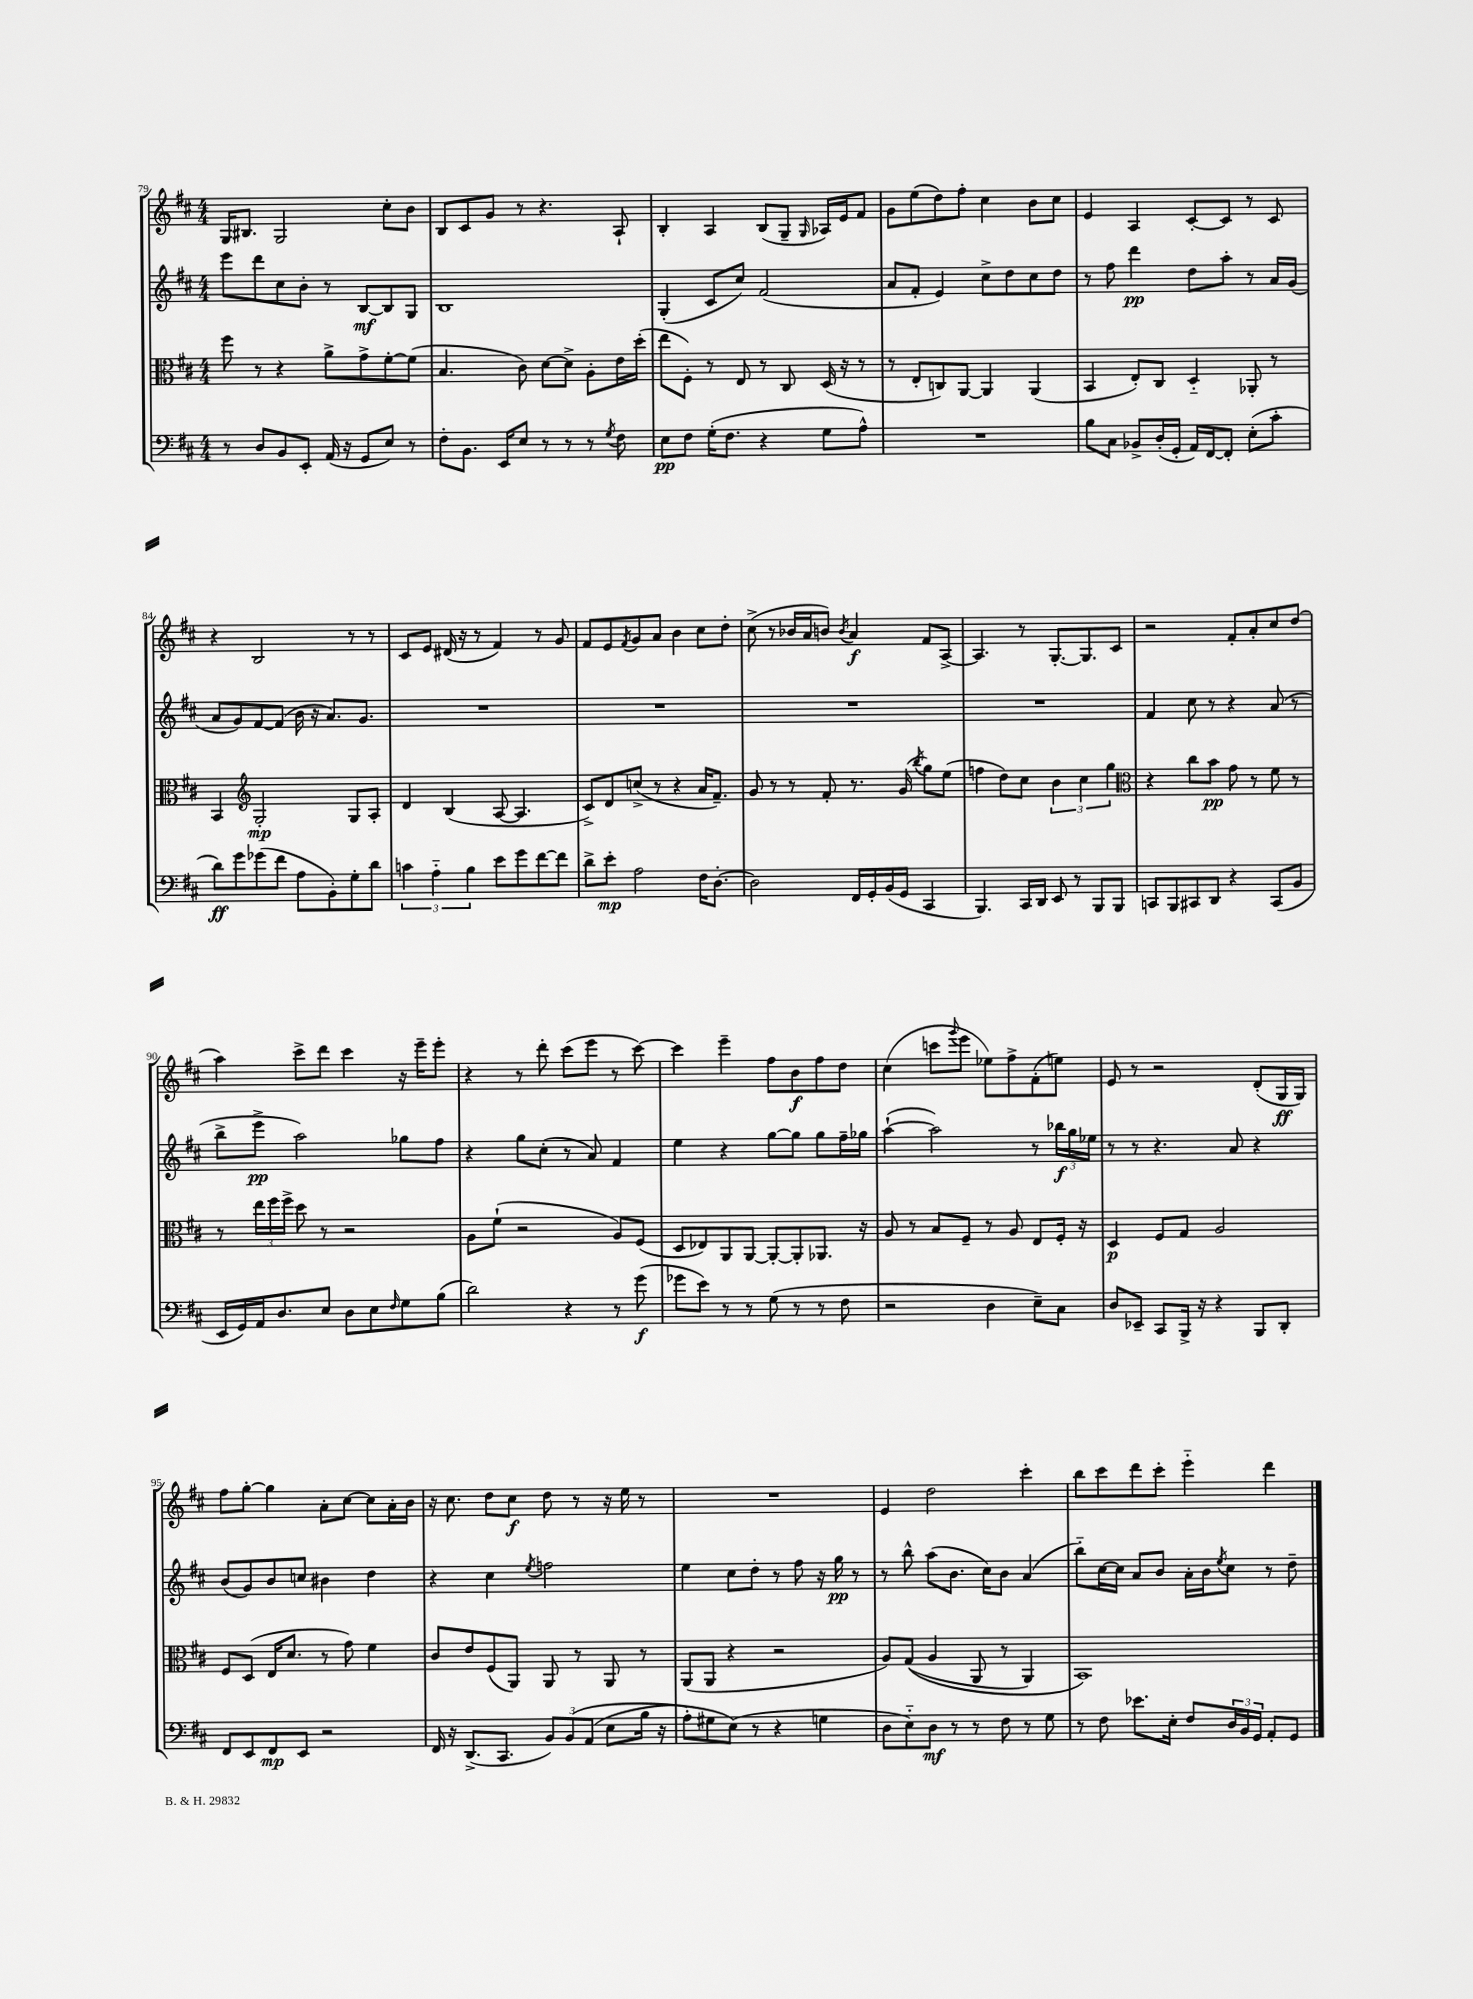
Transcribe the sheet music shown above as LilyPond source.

<<
\new StaffGroup <<
\new Staff = "s0" {
    \clef treble \key d \major \numericTimeSignature \time 4/4
    g16 bis8. g2 cis''8-. b'8 |
    b8 cis'8 g'8 r8 r4. a8-! |
    b4-. a4 b8( g8-- \grace { g16 } aes16) e'16 fis'8 |
    g'8 e''8( d''8) fis''8-. cis''4 b'8 cis''8 |
    e'4 a4 cis'8~-. cis'8 r8 cis'8 |
    r4 b2 r8 r8 |
    cis'8 e'8 dis'16( r16 r8 fis'4) r8 g'8 |
    fis'8 e'8 \acciaccatura { fis'8 } g'8 a'8 b'4 cis''8 d''8-. |
    cis''8->( r8 bes'16 a'16 b'8) \acciaccatura { b'8 } a'4\f fis'8 a8~-> |
    a4. r8 g8.~-. g8. cis'8 |
    r2 fis'8-. a'8-. cis''8 d''8( |
    a''4) cis'''8-> d'''8 cis'''4 r16 e'''16-- e'''8-. |
    r4 r8 d'''8-. cis'''8( e'''8 r8 cis'''8~) |
    cis'''4 e'''4-- fis''8 b'8\f fis''8 d''8 |
    cis''4( c'''8 \appoggiatura { g'''8 } e'''8 ees''8) fis''8-> fis'8-.( e''8) |
    e'8 r8 r2 d'8-.( g16\ff g16) |
    fis''8 g''8~-. g''4 a'8-. cis''8~ cis''8 a'16-. b'16 |
    r16 cis''8. d''8 cis''8\f d''8 r8 r16 e''16 r8 |
    R1 |
    e'4 d''2 cis'''4-. |
    b''8 cis'''8 d'''8 cis'''8-. e'''4-_ d'''4 \bar "|." |
}
\new Staff = "s1" {
    \clef treble \key d \major \numericTimeSignature \time 4/4
    e'''8 d'''8 cis''8 b'8-. r8 b8~\mf b8 g8 |
    b1 |
    g4-.( cis'8 cis''8) fis'2( |
    a'8 fis'8-. e'4) cis''8-> d''8 cis''8 d''8 |
    r8 fis''8 d'''4\pp d''8 a''8-. r8 a'16 g'16( |
    a'8 g'8) fis'8~ fis'8( b'16 r16 a'8.) g'8. |
    R1 |
    R1 |
    R1 |
    R1 |
    fis'4 cis''8 r8 r4 a'8( r8 |
    b''8-> e'''8->\pp a''2) ges''8 fis''8 |
    r4 g''8 cis''8-.( r8 a'8) fis'4 |
    e''4 r4 g''8~ g''8 g''8 fis''16-- ges''16 |
    a''4~-!( a''2) r8 \tuplet 3/2 { bes''16\f g''16 ees''16 } |
    r8 r8 r4. a'8 r4 |
    b'8( g'8) b'8 c''8 bis'4 d''4 |
    r4 cis''4 \acciaccatura { e''8 } f''2 |
    e''4 cis''8 d''8-. r8 fis''8 r16 g''16\pp r8 |
    r8 b''8-^ a''8( b'8. cis''16) b'8 a'4( |
    b''8-_) cis''16~ cis''16 a'8 b'8 a'16-. b'16 \acciaccatura { e''8 } cis''8 r8 d''8-- \bar "|." |
}
\new Staff = "s2" {
    \clef alto \key d \major \numericTimeSignature \time 4/4
    fis''8 r8 r4 a'8-> g'8-> fis'8~-. fis'8( |
    b4. cis'8) d'8~ d'8-> a8-. e'16 d''16-.( |
    e''8 fis8-.) r8 e8 r8 cis8 d16( r16 r8 |
    r8 e8-. c8) a,8~ a,4 a,4( |
    b,4 e8-.) cis8 d4-_ aes,8-. r8 |
    b,4 \clef treble g2-.\mp g8 a8-. |
    d'4 b4( a8~ a4. |
    cis'8->) d'8 c''8->( r8 r4 a'16 fis'8.--) |
    g'8 r8 r8 fis'8-. r8. g'16( \acciaccatura { b''8 } g''8) e''8( |
    f''4 d''8) cis''8 \tuplet 3/2 { b'4 cis''4 g''4 } |
    \clef alto r4 cis''8 b'8\pp g'8 r8 fis'8 r8 |
    r8 \tuplet 3/2 { e''16 fis''16 fis''16-> } d''8 r8 r2 |
    a8 fis'8-!( r2 a8) fis8( |
    d8 ees8) a,8 a,8~ a,8~-. a,8-. aes,8. r16 |
    a8 r8 b8 fis8-- r8 a8 e8 fis16-. r16 |
    d4\p fis8 g8 a2 |
    fis8 d8( e16 d'8. r8 g'8) fis'4 |
    cis'8 e'8 fis8( a,8) a,8 r8 a,8 r8 |
    a,8( a,8 r4 r2 |
    a8) g8(\( a4 a,8 r8 a,4) |
    b,1\) \bar "|." |
}
\new Staff = "s3" {
    \clef bass \key d \major \numericTimeSignature \time 4/4
    r8 d8 b,8 e,8-. a,16( r16 g,8 e8) r8 |
    fis8-. b,8. e,16 e8 r8 r8 r8 \acciaccatura { g8 } fis8 |
    e8\pp fis8 g16-.( fis8. r4 g8 a8-^) |
    R1 |
    b8 cis8 bes,8-> d16-.( g,16-. a,16) fis,16~ fis,8-. e8-.( cis'8-. |
    d'8\ff) g'8 ges'8( fis'8 a8 b,8-.) g8-. d'8 |
    \tuplet 3/2 { c'4 a4-_ b4 } e'8 g'8 fis'8~ fis'8 |
    d'8-> e'8-.\mp a2 fis16 d8.~-. |
    d2 fis,16 g,16-. b,16( g,16 cis,4 |
    b,,4.) cis,16 d,16 e,8 r8 b,,8 b,,8 |
    c,8 b,,8 cis,8 d,8 r4 cis,8( b,8 |
    e,16 g,16) a,16 d8. e8 d8 e8 \grace { fis16 } g8 b8( |
    d'2) r4 r8 g'8\f( |
    ges'8 e'8) r8 r8 g8( r8 r8 fis8 |
    r2 d4 e8--) cis8 |
    d8 ees,8-- cis,8 b,,16-> r16 r4 b,,8 d,8-. |
    fis,8 e,8 fis,8\mp e,8 r2 |
    fis,16 r16 d,8.->( cis,8. \tuplet 3/2 { b,8) b,8\( a,8( } e8 b16 r16 |
    a8-.) gis8 e8(\) r8 r4 g4 |
    d8 e8-_) d8\mf r8 r8 fis8 r8 g8 |
    r8 fis8 ees'8. e16-. fis8 \tuplet 3/2 { d16 b,16 g,16 } a,8-. g,8 \bar "|." |
}
>>
>>
\layout { \context { \Score currentBarNumber = #79 } }
